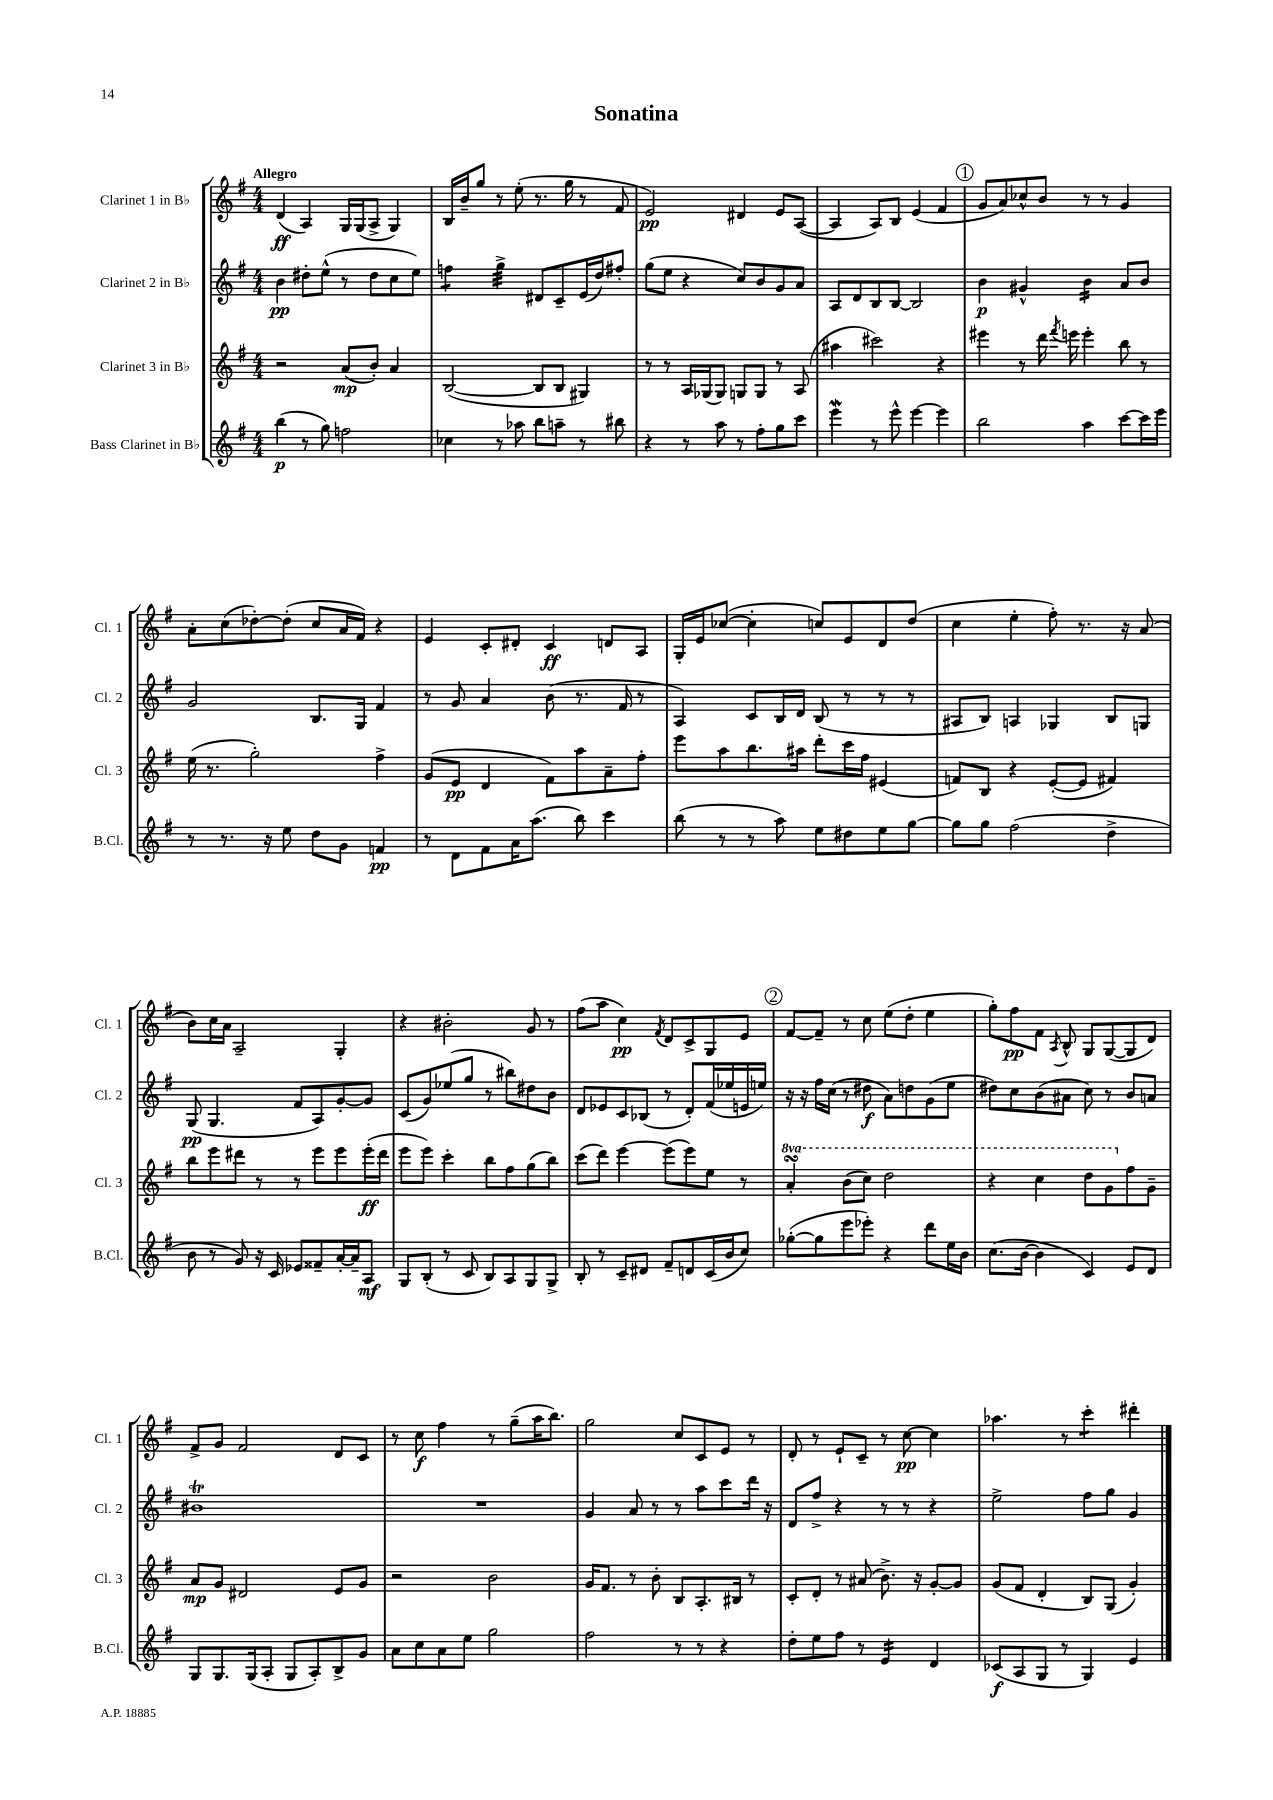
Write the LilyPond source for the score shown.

\header { title = "Sonatina" }
<<
\new StaffGroup <<
\new Staff = "s0" \with { instrumentName = "Clarinet 1 in Bb" shortInstrumentName = "Cl. 1" } {
    \clef treble \key g \major \numericTimeSignature \time 4/4 \tempo "Allegro"
    \autoBeamOff d'4\ff( a4) g16[ g16( a8]-> g4) |
    b16[ b'16-- g''8] r8 e''8-.( r8. g''16 r8 fis'8 |
    e'2\pp) dis'4 e'8[ a8]~( |
    a4 a8[) b8] e'4( fis'4 |
    \mark \markup { \circle "1" } g'8[ a'8) ces''8-^ b'8] r8 r8 g'4 |
    a'8[-. c''8( des''8~-.) des''8]-.( c''8[ a'16 fis'16]) r4 |
    e'4 c'8[-. dis'8]-. c'4\ff d'8[ a8] |
    g16[-. e'16 ces''8]~( ces''4-. c''8[) e'8 d'8 d''8]( |
    c''4 e''4-. fis''8-.) r8. r16 a'8( |
    b'8[) c''16 a'16] a2-- g4-. |
    r4 bis'2-. g'8 r8 |
    fis''8[( a''8] c''4\pp) \acciaccatura { fis'8 } d'8[ c'8-> g8 e'8] |
    \mark \markup { \circle "2" } fis'8[~ fis'8]-- r8 c''8 e''8[( d''8]-. e''4 |
    g''8[-.) fis''8\pp fis'8] \acciaccatura { a8 } b8-^ g8[ g8~( g8 d'8]) |
    fis'8[-> g'8] fis'2 d'8[ c'8] |
    r8 c''8\f fis''4 r8 g''8[--( a''16 b''8.]) |
    g''2 c''8[ c'8 e'8] r8 |
    d'8-. r8 e'8[-! c'8]-- r8 c''8~\pp c''4 |
    aes''4. r8 c'''4:8-. dis'''4-. \bar "|." |
}
\new Staff = "s1" \with { instrumentName = "Clarinet 2 in Bb" shortInstrumentName = "Cl. 2" } {
    \clef treble \key g \major \numericTimeSignature \time 4/4
    \autoBeamOff b'4\pp dis''8[-. e''8]-^( r8 dis''8[ c''8 e''8]) |
    f''4:8 g''4:32-> dis'8[ c'8-- e'16( d''16) fis''8]-. |
    g''8[( e''8] r4 c''8[) b'8 g'8 a'8] |
    a8[ d'8 b8 b8]~ b2 |
    \mark \markup { \circle "1" } b'4\p gis'4-^ b'4:16 a'8[ b'8] |
    g'2 b8.[ g16] fis'4 |
    r8 g'8 a'4 b'8( r8. fis'16 r8 |
    a4) c'8[ b16 d'16] b8( r8 r8 r8 |
    ais8[ b8]) a4 ges4 b8[ g8] |
    g8\pp( g4. fis'8[ a8) g'8~-. g'8] |
    c'8[( g'8) ees''8( g''8] r8 bis''8[) dis''8 b'8] |
    d'8[ ees'8 c'8 bes8]( r8 d'8[-.) fis'16( ees''16 e'16 e''16]) |
    \mark \markup { \circle "2" } r16 r16 fis''16[ c''16]( r8 dis''8\f a'8[) d''8 g'8( e''8] |
    dis''8[) c''8 b'8( ais'8] c''8) r8 b'8[ a'8] |
    bis'1\trill |
    R1 |
    g'4 a'8 r8 r8 a''8[ c'''8 d'''16] r16 |
    d'8[ fis''8]-> r4 r8 r8 r4 |
    e''2-> fis''8[ g''8] g'4 \bar "|." |
}
\new Staff = "s2" \with { instrumentName = "Clarinet 3 in Bb" shortInstrumentName = "Cl. 3" } {
    \clef treble \key g \major \numericTimeSignature \time 4/4 \set Staff.ottavationMarkups = #ottavation-simple-ordinals
    \autoBeamOff r2 a'8[\mp( b'8]-.) a'4 |
    b2~( b8[ b8] gis4) |
    r8 r8 a16[ ges16( ges8]) g8[ g8] r8 a8( |
    ais''4 cis'''2) r4 |
    \mark \markup { \circle "1" } eis'''4 r8 d'''16 \acciaccatura { fis'''8 } e'''16 e'''4-. b''8 r8 |
    e''16( r8. g''2-.) fis''4-> |
    g'8[( e'8]\pp d'4 fis'8[) a''8 a'8-- fis''8]-. |
    e'''8[ a''8 b''8. ais''16] d'''8[-. c'''16 fis''16] eis'4( |
    f'8[) b8] r4 e'8[~-.( e'8] fis'4) |
    b''8[ e'''8 dis'''8] r8 r8 e'''8[ e'''8 e'''16-.\ff( dis'''16] |
    e'''8[ e'''8]) c'''4-. b''8[ fis''8 g''8( b''8]) |
    c'''8[( d'''8]) e'''4~ e'''8[( e'''8) e''8] r8 |
    \mark \markup { \circle "2" } \ottava #1 a''4-.\turn b''8[( c'''8]) d'''2 |
    r4 c'''4 d'''8[ g''8 \ottava #0 fis''8 g'8]-- |
    a'8[\mp g'8] dis'2 e'8[ g'8] |
    r2 b'2 |
    g'16[ fis'8.] r8 b'8-. b8[ a8.-. bis16] r8 |
    c'8[-. d'8]-. r8 ais'8( b'8.->) r16 g'8[~-. g'8] |
    g'8[( fis'8] d'4-. b8[) g8]( g'4-.) \bar "|." |
}
\new Staff = "s3" \with { instrumentName = "Bass Clarinet in Bb" shortInstrumentName = "B.Cl." } {
    \clef treble \key g \major \numericTimeSignature \time 4/4
    \autoBeamOff b''4\p( r8 g''8) f''2 |
    ces''4 r8 aes''8 b''8[ a''8]-- r8 bis''8 |
    r4 r8 a''8 r8 fis''8[-. g''8 c'''8] |
    e'''4\mordent r8 e'''8-^ e'''4~ e'''4 |
    \mark \markup { \circle "1" } b''2 a''4 c'''8[~ c'''16 e'''16] |
    r8 r8. r16 e''8 d''8[ g'8] f'4\pp |
    r8 d'8[ fis'8 a'16 a''8.]( b''8) c'''4 |
    b''8( r8 r8 a''8) e''8[ dis''8 e''8 g''8]~ |
    g''8[ g''8] fis''2( d''4-> |
    b'8 r8 g'8) r16 c'16 ees'8[ fisis'8-- a'16~-. a'16-- a8]\mf |
    g8[ b8]-.( r8 c'8 b8[) a8 g8 g8]-> |
    b8-. r8 c'8[-- dis'8] fis'8[-- d'8 c'16( b'16 c''8]) |
    \mark \markup { \circle "2" } ges''8[~-.( ges''8 e'''8 ees'''8]-.) r4 d'''8[ e''16 b'16] |
    c''8.[( b'16]~ b'4 c'4) e'8[ d'8] |
    g8[ g8. g16( a8]-. g8[ a8-.) b8-> g'8] |
    a'8[ c''8 a'8 e''8] g''2 |
    fis''2 r8 r8 r4 |
    d''8[-. e''8 fis''8] r8 e'4:16 d'4 |
    ces'8[\f( a8 g8] r8 g4) e'4 \bar "|." |
}
>>
>>
\layout { \context { \Score \remove "Bar_number_engraver" } }
